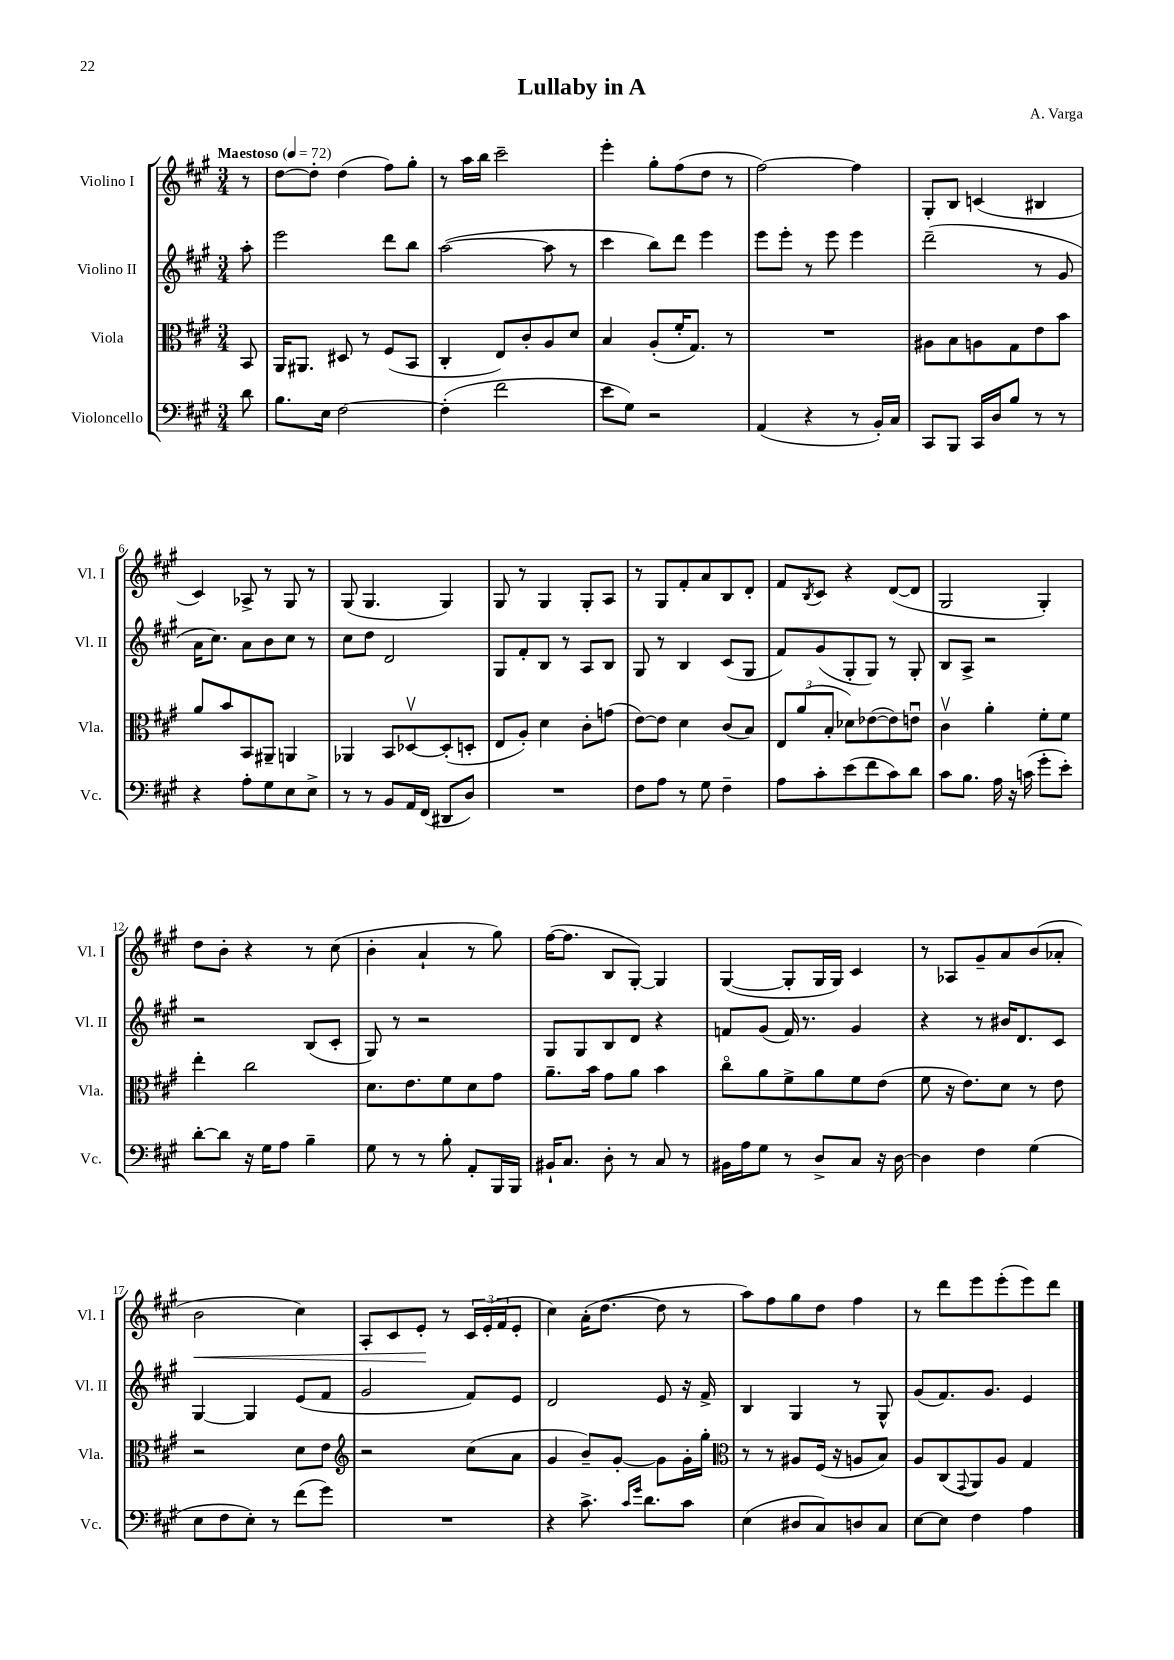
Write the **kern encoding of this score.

**kern	**kern	**kern	**kern
*staff4	*staff3	*staff2	*staff1
*clefF4	*clefC3	*clefG2	*clefG2
*k[f#c#g#]	*k[f#c#g#]	*k[f#c#g#]	*k[f#c#g#]
*M3/4	*M3/4	*M3/4	*M3/4
*MM72	*MM72	*MM72	*MM72
8d	8BB	8aa'	8r
=	=	=	=
8.B	16AA	2eee	[8dd
.	8.AA#	.	.
.	.	.	8dd']
16E	.	.	.
[2F#	8D#	.	(4dd
.	8r	.	.
.	(8F#	8ddd	8ff#)
.	8BB	8bb	8gg#'
=	=	=	=
(4F#']	4C#'	([2aa	8r
.	.	.	16aa
.	.	.	16bb
2f#	8E)	.	2ccc#~
.	8c#'	.	.
.	8A	8aa]	.
.	8d	8r	.
=	=	=	=
8e	4B	4ccc#	4eee'
8G#)	.	.	.
2r	(8A'	8bb)	8gg#'
.	16f#'	8ddd	(8ff#
.	8.G#)	.	.
.	.	4eee	8dd
.	8r	.	8r
=	=	=	=
(4AA	2.r	8eee	[2ff#)
.	.	8eee'	.
4r	.	8r	.
.	.	8eee	.
8r	.	4eee	4ff#]
16BB')	.	.	.
16C#	.	.	.
=	=	=	=
8CC#	8A#	(2ddd~	8G#'
8BBB	8B	.	8B
16CC#	8A	.	(4c
16D	.	.	.
8B	8G#	.	.
8r	8e	8r	4B#
8r	8b	8g#	.
=	=	=	=
4r	8a	16a	4c#)
.	.	8.cc#)	.
.	8b	.	.
8A'	8BB	8a	8A-^
8G#	8AA#~	8b	8r
8E	4AA	8cc#	8G#
8E^	.	8r	8r
=	=	=	=
8r	4AA-	8cc#	(8G#
8r	.	8dd	4.G#
8BB	8BB	2d	.
16AA	[8D-v	.	.
(16FF#	.	.	.
8DD#	(8D-']	.	4G#)
8D)	8D'	.	.
=	=	=	=
2.r	8E	8G#	8G#
.	8A')	8f#'	8r
.	4d	8B	4G#
.	.	8r	.
.	8c#'	8A	8G#'
.	(8g	8B	8A
=	=	=	=
8F#	[8e)	8G#	8r
8A	8e]	8r	8G#
8r	4d	4B	8f#'
8G#	.	.	8a
4F#~	(8c#	(8c#	8B
.	8B)	8G#	8d'
=	=	=	=
8A	12E	8f#)	8f#
.	(12a	.	.
.	.	.	8qB
8c#'	.	(8g#	8c#
.	12B'	.	.
(8e	8d-)	8G#'	4r
8f#	([8e-	8G#)	.
8c#)	8e-])	8r	([8d
8d	8eu	8G#'	8d]
=	=	=	=
8c#	4c#v	8B	2G#
8.B	.	8A^	.
.	4a'	2r	.
16A	.	.	.
16r	.	.	.
(16c	.	.	.
8g#'	8f#'	.	4G#')
8e')	8f#	.	.
=	=	=	=
[8d'	4ee'	2r	8dd
8d]	.	.	8b'
16r	2cc#	.	4r
16G#	.	.	.
8A	.	.	.
4B~	.	(8B	8r
.	.	8c#'	(8cc#
=	=	=	=
8G#	8.d	8G#)	4b'
8r	.	8r	.
.	8.e	.	.
8r	.	2r	4a`
8B'	8f#	.	.
8AA'	8d	.	8r
16BBB	8g#	.	8gg#)
16BBB	.	.	.
=	=	=	=
16BB#`	8.a~	8G#	([16ff#
8.C#	.	.	8.ff#]
.	.	8G#	.
.	16b	.	.
8D'	8g#	8B	8B
8r	8a	8d	[8G#')
8C#	4b	4r	4G#]
8r	.	.	.
=	=	=	=
16BB#	8cc#o	8f	([4G#
16A	.	.	.
8G#	8a	(8g#	.
8r	8f#^	16f)	8G#']
.	.	8.r	.
8D^	8a	.	16G#
.	.	.	16G#)
8C#	8f#	4g#	4c#
16r	(8e	.	.
[16D	.	.	.
=	=	=	=
4D]	8f#	4r	8r
.	16r	.	8A-
.	8.e)	.	.
4F#	.	8r	8g#~
.	8d	16b#	8a
.	.	8.d	.
(4G#	8r	.	(8b
.	8e	8c#	8a-'
=	=	=	=
8E	2r	[4G#	2b
8F#	.	.	.
8E')	.	4G#]	.
8r	.	.	.
(8f#	8d	(8e	4cc#)
8g#)	8e	8f#	.
=	=	=	=
*	*clefG2	*	*
2.r	2r	2g#	8A'
.	.	.	8c#
.	.	.	8e'
.	.	.	8r
.	(8cc#	8f#)	24c#
.	.	.	(24e'
.	.	.	24f#
.	8a	8e	8e'
=	=	=	=
4r	4g#	2d	4cc#)
8.c#^	8b~)	.	(16a'
.	.	.	[8.dd
.	[8g#'	.	.
16qqc#	.	.	.
16qqg#	.	.	.
8.d	.	.	.
.	8g#]	8e	8dd]
8c#	16g#'	16r	8r
.	16gg#'	16f#^	.
=	=	=	=
*	*clefC3	*	*
(4E	8r	4B	8aa)
.	8r	.	8ff#
8D#	8A#	4G#	8gg#
8C#)	(16F#	.	8dd
.	16r	.	.
8D	8A	8r	4ff#
8C#	8B)	8G#^^	.
=	=	=	=
[8E	8A	(8g#	8r
8E]	(8C#	8.f#)	8ddd
.	8qqGG#	.	.
4F#	8AA)	.	8eee
.	.	8.g#	.
.	8A	.	(8eee'
4A	4G#	4e	8eee)
.	.	.	8ddd
==	==	==	==
*-	*-	*-	*-
